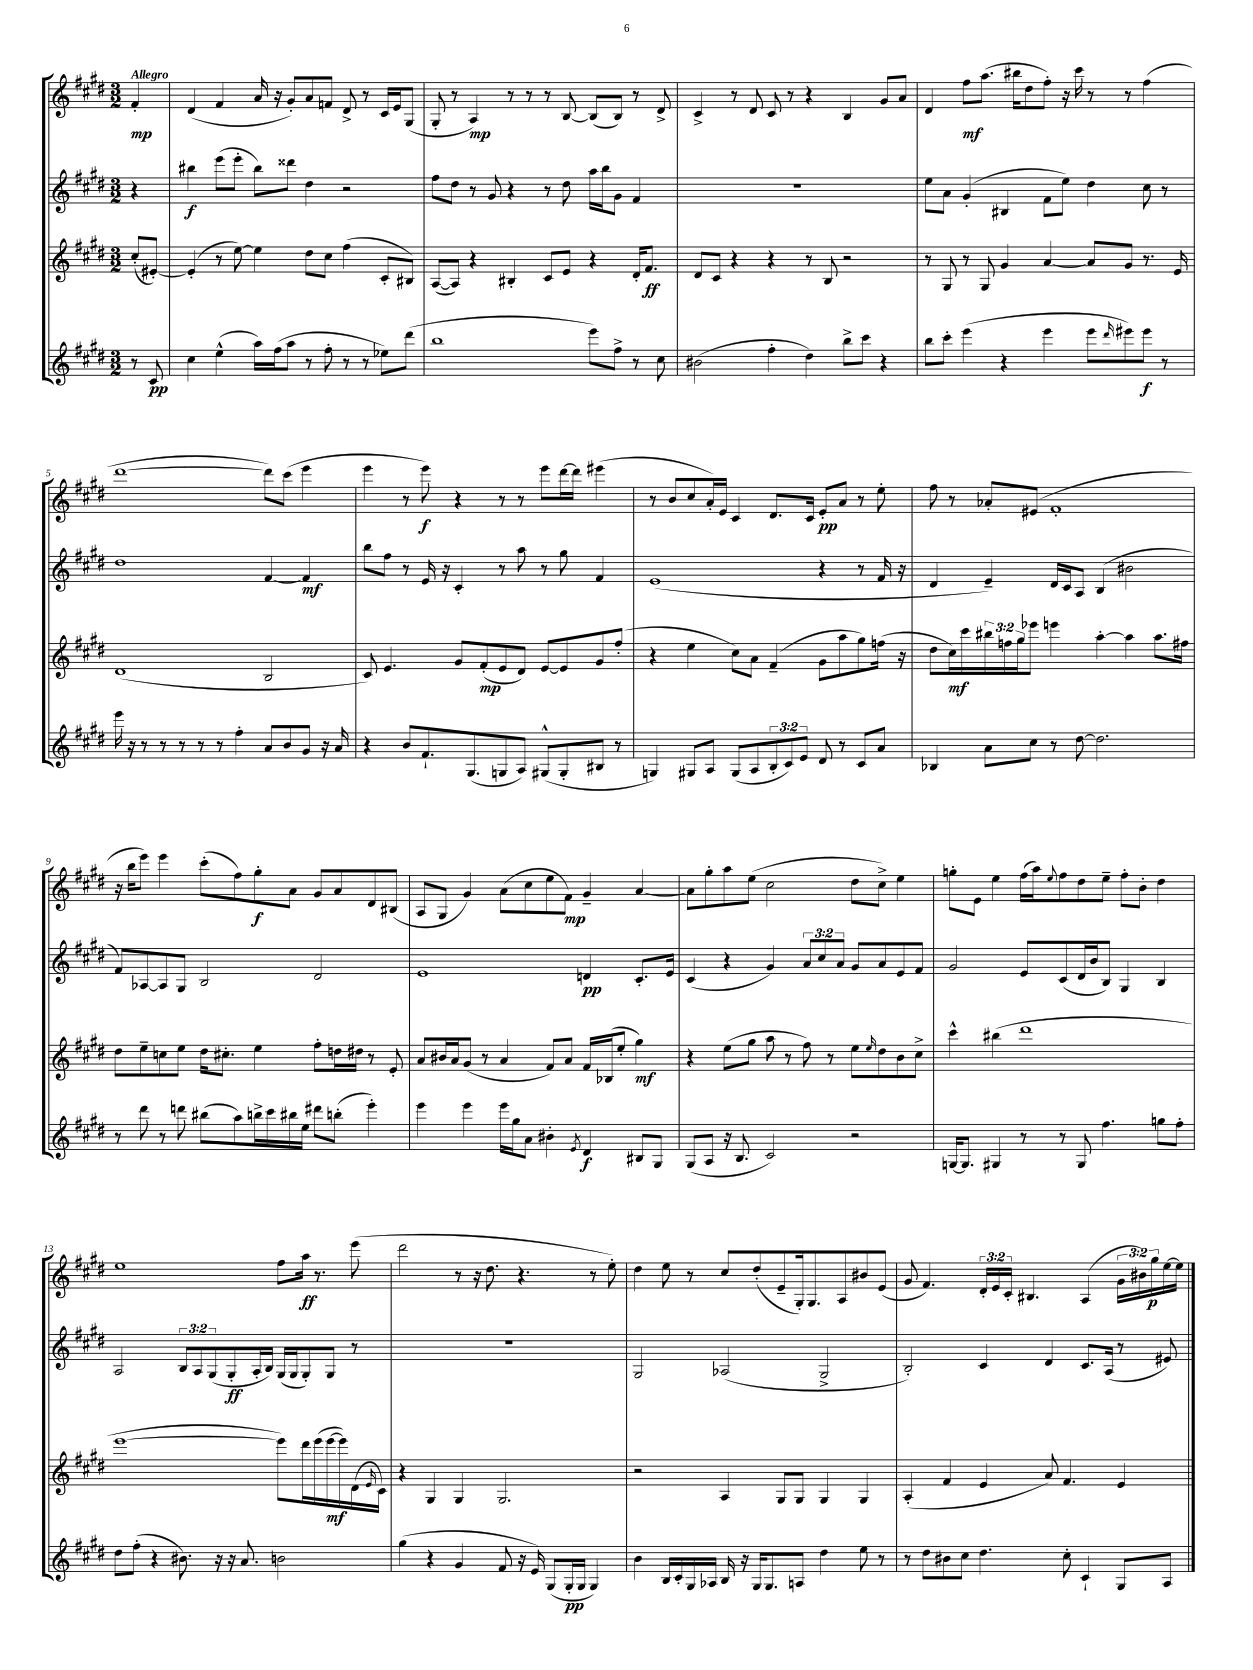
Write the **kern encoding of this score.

**kern	**kern	**kern	**kern
*staff4	*staff3	*staff2	*staff1
*clefG2	*clefG2	*clefG2	*clefG2
*k[f#c#g#d#]	*k[f#c#g#d#]	*k[f#c#g#d#]	*k[f#c#g#d#]
*M3/2	*M3/2	*M3/2	*M3/2
8r	(8cc#'/L	4r	4f#'/
8c#/	[8e#'/J)	.	.
=	=	=	=
4cc#\	(4e#'/]	4bb#\	(4d#/
(4ee^^\	8r	(8eee\L	4f#/
.	[8ee\)	8eee'\J	.
16aa\LL)	4ee\]	8bb#\L)	16a/
(16ff#\J	.	.	16r
8aa\J	.	8ddd##\J	8g#'/L)
8r	8dd#\L	4dd#\	8a/
8ff#'\	8cc#\J	.	8f/J
8r	(4ff#\	2r	8d#^/
8r	.	.	8r
8ee-\L)	8c#'/L	.	16c#/LL
.	.	.	16e/J
(8ddd#\J	8B#/J)	.	(8G#/J
=	=	=	=
1bb	([8A/L	8ff#\L	8G#'/
.	8A/]J)	8dd#\J	8r
.	4r	8r	4A/)
.	.	8g#/	.
.	4B#'/	4r	8r
.	.	.	8r
.	8c#/L	8r	8r
.	8e/J	8dd#\	[8B/
8eee\L)	4r	16aa\LL	(8B/]L
.	.	16bb\J	.
8ff#^\J	.	8g#\J	8B/J)
8r	16d#'/LK	4f#/	8r
.	8.f#/J	.	.
8cc#\	.	.	8d#^/
=	=	=	=
(2b#\	8d#/L	1.r	4c#^/
.	8c#/J	.	.
.	4r	.	8r
.	.	.	8d#/
4ff#'\	4r	.	8c#/
.	.	.	8r
4dd#\)	8r	.	4r
.	8B/	.	.
8bb^\L	2r	.	4B/
8ccc#\J	.	.	.
4r	.	.	8g#/L
.	.	.	8a/J
=	=	=	=
8bb\L	8r	8ee\L	4d#/
8ccc#'\J	8G#/	8a\J	.
(4eee\	8r	(4g#'/	8ff#\L
.	8G#/	.	(8.aa\J
4r	4g#/	4B#/	.
.	.	.	16bb#\LK
.	.	.	8dd#\
4eee\	[4a/	8f#\L	8ff#'\J)
.	.	8ee\J)	16r
.	.	.	16ccc#\
8eee\L	8a/]L	4dd#\	8r
16qqddd#/	.	.	.
8eee#\)	8g#/J	.	8r
8eee#\J	8.r	8cc#\	(4ff#\
8r	.	8r	.
.	16e/	.	.
=	=	=	=
16eee\	(1d#	1dd#	[1ddd#
16r	.	.	.
8r	.	.	.
8r	.	.	.
8r	.	.	.
8r	.	.	.
8r	.	.	.
4ff#'\	.	.	.
8a/L	2B/	[4f#/	8ddd#\]L)
8b/	.	.	(8ccc#\J
8g#/J	.	4f#/]	4eee\
16r	.	.	.
16a/	.	.	.
=	=	=	=
4r	8c#/)	8bb\L	4eee\
.	4.e/	8ff#\J	.
8b/L	.	8r	8r
8.f#`/	.	16e/	8eee\)
.	.	16r	.
.	8g#/L	4c#'/	4r
(8.G#/	.	.	.
.	(8f#'/	.	.
8G/	8e/	8r	8r
8A/J)	8d#/J)	8aa\	8r
(8G#^^/L	[8e/L	8r	8eee\L
8G#'/	8e/]	8gg#\	[16ddd#\L
.	.	.	16ddd#\]JJ
8B#/J	8g#/	4f#/	(4eee#\
8r	(8ff#'/J	.	.
=	=	=	=
4G/)	4r	(1e	8r
.	.	.	8b/L
8G#/L	4ee\	.	8cc#/
8A/J	.	.	16a'/L)
.	.	.	16e/JJ
(8G#/L	8cc#\L)	.	4c#/
8A/	8a\J	.	.
12B'/	(4f#~/	.	8.d#/L
12c#/)	.	.	.
12e/J	.	.	.
.	.	.	16c#/Jk
8d#/	8g#\L	4r	8e'/L
8r	8aa\	.	8a/J
8c#/L	8gg#\)	8r	8r
8a/J	(16ff\Jk	16f#/	8ee'\
.	16r	16r	.
=	=	=	=
4B-/	8dd#\L	4d#/	8ff#\
.	16cc#\L)	.	8r
.	16ccc#\	.	.
8a\L	24bb#\	4e~/)	8a-'/L
.	24ff\	.	.
.	24gg#\J	.	.
8cc#\J	8eee-\J	.	(8e#/J
8r	4eee\	16d#/LL	1f#'
.	.	16c#/J	.
[8dd#\	.	8A/J	.
2.dd#\]	[4aa'\	(4B/	.
.	4aa\]	2b#\	.
.	8.aa\L	.	.
.	16ff#\Jk	.	.
=	=	=	=
8r	8dd#\L	8f#/L)	16r
.	.	.	16bb\LK
8ddd#\	8ee~\	[8A-/	8eee\J)
8r	8cc\	8A-/]	4eee\
8ddd\	8ee\J	8G#/J	.
(8bb#\L	16dd#\LK	2B/	(8ccc#'\L
.	8.cc#'\J	.	.
8aa\)	.	.	8ff#\)
16bb^\L	4ee\	.	8gg#'\
16ccc#\	.	.	.
16bb#\	.	.	8a\J
16ee\JJ	.	.	.
8ddd#\L	8ff#'\L	2d#/	8g#/L
(8bb'\J	16dd\L	.	8a/
.	16dd#\JJ	.	.
4eee'\)	8r	.	8d#/
.	8e'/	.	(8B#/J
=	=	=	=
4eee\	8a/L	1e	8A/L
.	16b#/L	.	8G#/J
.	16a/J	.	.
4eee\	(8g#/J	.	4g#/)
.	8r	.	.
16eee\LL	4a/	.	(8a\L
16gg#\J	.	.	.
8a\J	.	.	8cc#\
4b#'\	8f#/L)	.	8ee\
.	8a/J	.	8f#\J)
8qe/	.	.	.
4d#/	16f#/LL	4d/	4g#~/
.	(16B-/J	.	.
.	8ee'/J	.	.
8B#/L	4gg#\)	8.c#'/L	[4a/
8G#/J	.	.	.
.	.	16e/Jk	.
=	=	=	=
(8G#/L	4r	(4c#/	8a\]L
8A/J	.	.	8gg#'\
16r	(8ee\L	4r	8aa\
8.B/	.	.	.
.	8gg#\J	.	(8ee\J
2c#/)	8aa\	4g#/)	2cc#\
.	8r	.	.
.	8ff#\)	12a/L	.
.	.	12cc#/	.
.	8r	.	.
.	.	12a/J	.
2r	8ee\L	8g#/L	8dd#\L
.	16qqee/	.	.
.	8dd#\	8a/	8cc#^\J)
.	8b\	8e/	4ee\
.	8cc#^\J	8f#/J	.
=	=	=	=
[16G/LK	4ccc#^^\	2g#/	8gg'\L
8.G/]J	.	.	.
.	.	.	8e\J
4G#/	(4bb#\	.	4ee\
8r	1ddd#	8e/L	(16ff#\LL
.	.	.	16aa\J)
.	.	.	8qqee/
8r	.	(8c#/	8ff#\
8G#/	.	16d#/L	8dd#\
.	.	16b/J	.
4.ff#\	.	8B/J)	8ee~\J
.	.	4G#/	8ff#'\L
.	.	.	8b'\J
8gg\L	.	4B/	4dd#\
8ff#'\J	.	.	.
=	=	=	=
8dd#\L	[1eee	2A/	1ee
(8ff#'\J	.	.	.
4r	.	.	.
8.b#\)	.	12B/L	.
.	.	12A/	.
.	.	(12G#/	.
16r	.	.	.
16r	.	8G#'/	.
8.a/	.	.	.
.	.	16A'/L	.
.	.	16B/JJ)	.
2b\	8eee\]L)	(16G#/LL	8ff#\L
.	.	16G#/J	.
.	16ddd#\L	8G#'/)	16aa\Jk
.	(16eee\	.	8.r
.	[16eee\	8G#/J	.
.	16eee\])	.	.
.	(16d#\	8r	(8eee\
.	16qqe/	.	.
.	16c#\JJ)	.	.
=	=	=	=
(4gg#\	4r	1.r	2ddd#\
4r	4G#/	.	.
4g#/	4G#/	.	8r
.	.	.	16r
.	.	.	8.dd#\
8f#/	2.G#/	.	.
16r	.	.	4.r
16e/)	.	.	.
(8G#/L	.	.	.
16G#'/L	.	.	.
16G#/JJ	.	.	.
4G#/)	.	.	8r
.	.	.	8ee'\)
=	=	=	=
4b\	2r	2G#/	4dd#\
16B/LL	.	.	8ee\
16c#'/	.	.	.
16G#/	.	.	8r
16A-/JJ	.	.	.
16B/	4A/	(2A-/	8cc#/L
16r	.	.	.
16G#/LK	.	.	(8dd#'/
8.G#/	.	.	.
.	8G#/L	.	8e~/
8A/J	8G#/J	.	16G#'/k)
.	.	.	8.G#/
4dd#\	4G#/	2G#^/	.
.	.	.	8A/
8ee\	4G#/	.	8b#/
8r	.	.	(8e/J
=	=	=	=
8r	(4A'/	2B'/)	8g#/
8dd#\L	.	.	4.f#/)
8b#\	4f#/	.	.
8cc#\J	.	.	.
4.dd#\	4e/	4c#/	24d#'/LL
.	.	.	24e/
.	.	.	24c#'/JJ
.	.	.	4.B#/
.	8a/)	4d#/	.
8cc#'\	4.f#/	.	.
4c#`/	.	8.c#/L	(4A/
.	.	(16A/Jk	.
8G#/L	4e/	8r	24g#\LL
.	.	.	24b#\)
.	.	.	24gg#\
8A/J	.	8e#/)	[16ee\
.	.	.	16ee\]JJ
==	==	==	==
*-	*-	*-	*-
